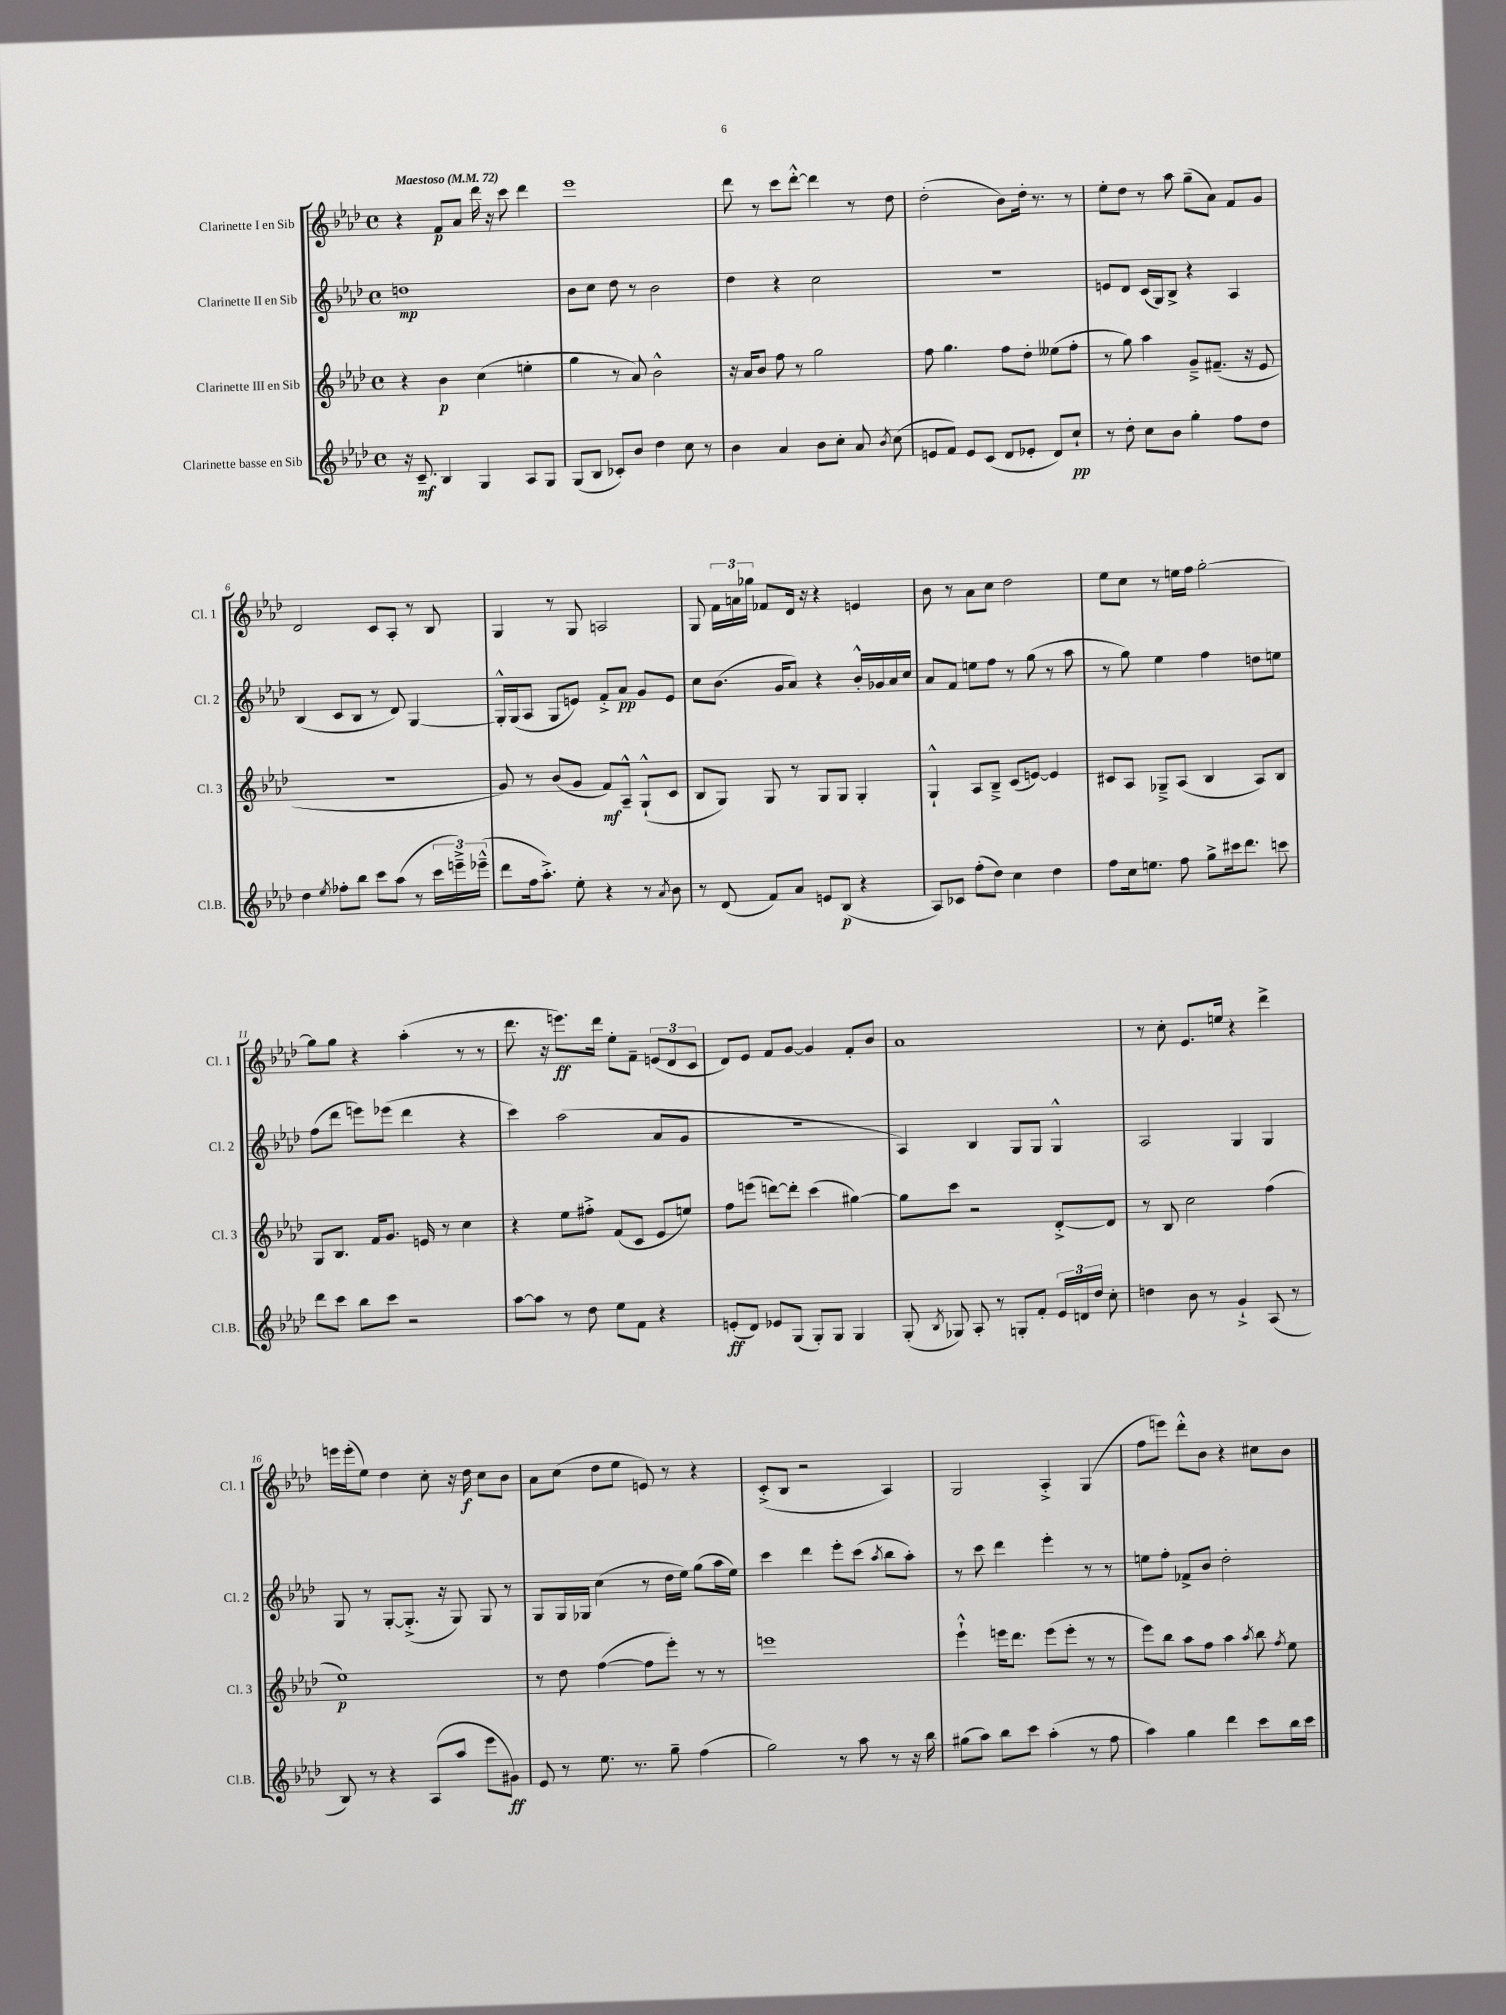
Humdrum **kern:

**kern	**kern	**kern	**kern
*staff4	*staff3	*staff2	*staff1
*clefG2	*clefG2	*clefG2	*clefG2
*k[b-e-a-d-]	*k[b-e-a-d-]	*k[b-e-a-d-]	*k[b-e-a-d-]
*M4/4	*M4/4	*M4/4	*M4/4
*met(c)	*met(c)	*met(c)	*met(c)
*MM72	*MM72	*MM72	*MM72
16r	4r	1dd	4r
8.c~/	.	.	.
4B-/	4b-\	.	8f/L
.	.	.	8a-/J
4G/	(4cc\	.	16ddd-\
.	.	.	16r
.	.	.	8ccc\
8A-/L	4ee'\	.	4ddd-\
8G/J	.	.	.
=	=	=	=
(8G/L	4gg\	8b-\L	1eee-
8B-/J	.	8cc\J	.
8c-'/L)	8r	8dd-\	.
8b-/J	8a-/)	8r	.
4dd-\	2b-^^\	2b-\	.
8cc\	.	.	.
8r	.	.	.
=	=	=	=
4b-\	16r	4dd-\	8ddd-\
.	16a-/LK	.	.
.	8b-/J	.	8r
4a-/	8ff\	4r	8ccc\L
.	8r	.	[8ddd-'^^\J
8b-\L	2gg\	2cc\	4ddd-\]
8cc'\J	.	.	.
8a-/	.	.	8r
8qb-/	.	.	.
(8cc\	.	.	8dd-\
=	=	=	=
8e/L	8ff\	1r	(2dd-'\
8f/J)	4.gg\	.	.
8e/L	.	.	.
(8c/J	.	.	.
8d-/L	8ff\L	.	8b-\L)
8e-'/J	8dd-'\J	.	16dd-'\Jk
.	.	.	8.r
8d-/L)	(8ee--\L	.	.
8cc`/J	8ff'\J	.	8r
=	=	=	=
8r	8r	8e/L	8ee-'\L
8dd-'\	8gg\)	8d-/J	8dd-\J
8cc\L	4aa-\	(16c/LL	8r
.	.	16G/J)	.
8b-\J	.	8B-^/J	8aa-\
4gg'\	8g~^/L	4r	(8gg~\L
.	(8.f#~/J	.	8a-\J)
8ff\L	.	4A-/	8f/L
.	16r	.	.
8dd-\J	8e-/	.	8g/J
=	=	=	=
4dd-\	1r	(4B-/	2d-/
8qee-/	.	.	.
8ff-'\L	.	8c/L	.
8bb-\J	.	8B-/J	.
8ccc\L	.	8r	8c/L
(8aa-\J	.	8d-/)	8A-'/J
8r	.	[4G/	8r
24ccc\LL	.	.	8B-/
24eee~^\)	.	.	.
(24eee-~^^\JJ	.	.	.
=	=	=	=
8ddd-\L	8g/)	16G'^^/]LL	4G/
.	.	(16G/J	.
16ff\k	8r	8A-/J	.
8.aa-'^\J)	.	.	.
.	(8b-/L	8G/L	8r
8ee-'\	8g/J	8e/J)	8G/
4r	8f/L)	8f'^/L	2A/
.	8A-~^^/J	8a-/J	.
8r	(8G`^^/L	8g/L	.
8qa-/	.	.	.
8b-\	8c/J	8e/J	.
=	=	=	=
8r	8B-/L	8cc\L	8G/
(8d-/	8G/J)	(8.b-\J	24f\LL
.	.	.	24a\
.	.	.	24gg-\JJ
8f/L)	8G/	.	8f-/L
.	.	16g/LK	.
8a-/J	8r	8a-/J)	16d-/Jk
.	.	.	16r
8e/L	8G/L	4r	4r
(8B-/J	8G/J	.	.
4r	4G'/	16b-'^^/LL	4e/
.	.	16g-/	.
.	.	16a-/	.
.	.	16cc/JJ	.
=	=	=	=
8A-/L)	4G`^^/	8a-/L	8b-\
8c-/J	.	8f/J	8r
(8ff'\L	8A-/L	8ee\L	8a-\L
8dd-\J)	8B-~^/J	8ff\J	8cc\J
4cc\	(8c/L	8r	2dd-\
.	[8e/J)	(8gg\	.
4dd-\	4e/]	8r	.
.	.	8aa-\	.
=	=	=	=
8ff\L	8c#/L	8r	8ee-\L
16cc\k	8A-/J	8gg\)	8cc\J
8.ee\J	.	.	.
.	8G-~^/L	4ee-\	8r
8ff\	(8A-/J	.	16ee\LL
.	.	.	16ff\JJ
8gg^\L	4B-/	4ff\	[2gg'\
16ccc#\k	.	.	.
8.ddd-\J	.	.	.
.	8A-/L)	8dd\L	.
8ccc\	8B-/J	8ee\J	.
=	=	=	=
8ddd-\L	8G/L	(8ff\L	8gg\]L
8ccc\J	8.B-/J	8ddd-\J	8gg\J
8bb-\L	.	8eee\L)	4r
.	16f/LK	.	.
8ccc\J	8.g/J	(8eee-\J	.
2r	.	4ddd-\	(4aa-'\
.	16e/	.	.
.	8r	.	.
.	4cc\	4r	8r
.	.	.	8r
=	=	=	=
[8aa-\L	4r	4ccc\)	8.ddd-\
8aa-\]J	.	.	.
.	.	.	16r
8r	8ee-\L	(2aa-\	8.eee\L)
8dd-\	8ff#'^\J	.	.
.	.	.	16ddd-\Jk
8ee-\L	(8f/L	.	8ee-'\L
8f\J	8c/J	.	8f~\J
4r	8e-/L	8a-/L	(12e/L
.	.	.	12d-/
.	8ee/J)	8g/J	.
.	.	.	12c/J
=	=	=	=
(8e'/L	8ff\L	1r	8d-/L)
8d-/J)	(8eee\J	.	8e-/J
8e-/L	[8ddd\L)	.	8f/L
(8G/J	8ddd'\]J	.	[8g/J
8G'/L)	(4ccc\	.	4g/]
8G/J	.	.	.
4G/	[4gg#\)	.	8f'/L
.	.	.	8b-/J
=	=	=	=
(8G'/	8gg#\]L	4A-/)	1a-
8qB-/	.	.	.
8G-/)	8ccc\J	.	.
8A-'/	2r	4B-/	.
8r	.	.	.
8G'/L	.	8G/L	.
8f'/J	.	8G/J	.
24e-/LL	[8d-'^/L	4G^^/	.
24d/	.	.	.
24dd-/JJ	.	.	.
8cc'\	8d-/]J	.	.
=	=	=	=
4dd\	8r	2A-/	8r
.	8B-/	.	8cc'\
8b-\	2cc\	.	8.e-/L
8r	.	.	.
.	.	.	16ee/Jk
4g`^/	.	4G/	4r
(8A-/	(4ff\	4G/	4ddd-^\
8r	.	.	.
=	=	=	=
8B-/)	1ee-)	8G/	16eee\LL
.	.	.	(16eee'\J
8r	.	8r	8ee-\J)
4r	.	[8G'/L	4dd-\
.	.	(8.G'^/]J	.
(8A-/L	.	.	8cc'\
.	.	16r	.
8aa-/J	.	8G/)	16r
.	.	.	16dd-\
8eee-\L	.	8G/	8cc\L
8g#\J)	.	8r	8b-\J
=	=	=	=
8e-/	8r	8G/L	8a-\L
8r	8dd-\	16G/L	(8cc\J
.	.	16G-/JJ	.
8.ee-\	([4ff\	(4cc\	8dd-\L
.	.	.	8ee-\J
8.r	.	.	.
.	8ff\]L	8r	8e/)
8gg~\	8eee-'\J)	16dd-\LL	8r
.	.	16ee-\JJ)	.
(4ff\	8r	(8gg\L	4r
.	8r	16aa-\L	.
.	.	16ee-\JJ)	.
=	=	=	=
2gg\)	1eee	4ccc\	(8c'^/L
.	.	.	8B-/J
.	.	4ddd-\	2r
8r	.	8eee-'\L	.
8aa-\	.	(8ccc\J	.
.	.	8qaa-/	.
8r	.	8bb-\L	4A-/)
16r	.	8aa-'\J)	.
16bb-\	.	.	.
=	=	=	=
(8gg#\L	4eee-`^^\	8r	2G/
8aa-\J)	.	8ccc\	.
8bb-\L	16eee\LK	4ddd-\	.
.	8.ddd-\J	.	.
8ccc\J	.	.	.
(4aa-'\	(8eee\L	4eee-'\	4A-'^/
.	8eee'\J	.	.
8r	8r	8r	(4G/
8ff\	8r	8r	.
=	=	=	=
4aa-\)	8eee-\L)	8ee\L	8ff\L
.	8bb-\J	8ff'\J	8eee\J)
4gg\	8aa-\L	8f-^/L	8ddd-'^^\L
.	8ff\J	8b-/J	8b-\J
4ddd-\	4aa-\	2dd-'\	4r
.	8qaa-/	.	.
8ccc\L	8bb-\	.	8cc#\L
.	8qff/	.	.
16bb-\L	8ee-\	.	8b-\J
16ccc\JJ	.	.	.
==	==	==	==
*-	*-	*-	*-
